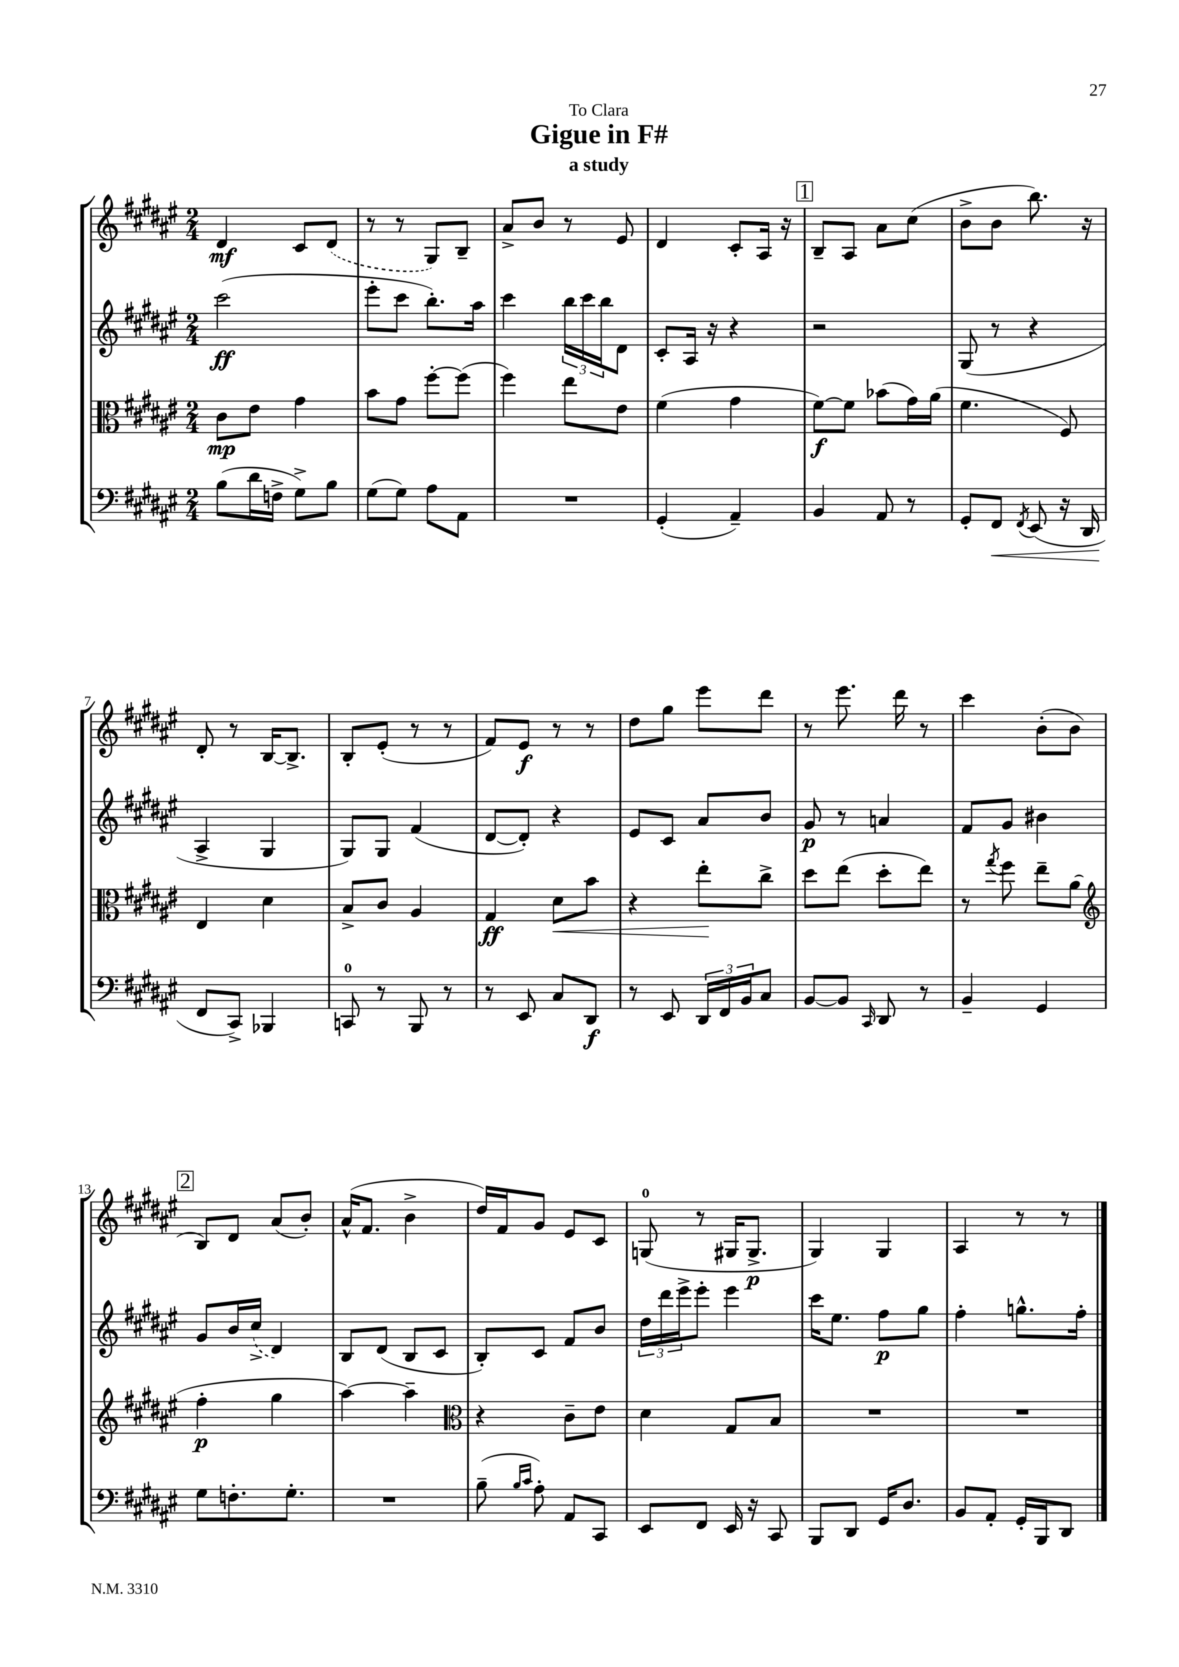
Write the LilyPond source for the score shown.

\header { title = "Gigue in F#" subtitle = "a study" dedication = "To Clara" }
<<
\new StaffGroup <<
\new Staff = "s0" {
    \clef treble \key fis \major \numericTimeSignature \time 2/4
    dis'4\mf cis'8 \once \slurDashed dis'8( |
    r8 r8 gis8) b8-- |
    ais'8-> b'8 r8 eis'8 |
    dis'4 cis'8-. ais16 r16 |
    \mark \markup { \box "1" } b8-- ais8 ais'8 cis''8( |
    b'8-> b'8 b''8.) r16 |
    dis'8-. r8 b16~ b8.-> |
    b8-. eis'8-.( r8 r8 |
    fis'8) eis'8\f r8 r8 |
    dis''8 gis''8 eis'''8 dis'''8 |
    r8 eis'''8. dis'''16 r8 |
    cis'''4 b'8-.( b'8 |
    \mark \markup { \box "2" } b8) dis'8 ais'8( b'8-.) |
    ais'16-^( fis'8. b'4-> |
    dis''16) fis'16 gis'8 eis'8 cis'8 |
    g8-0( r8 gis16 gis8.->\p |
    gis4) gis4 |
    ais4 r8 r8 \bar "|." |
}
\new Staff = "s1" {
    \clef treble \key fis \major \numericTimeSignature \time 2/4
    cis'''2\ff( |
    eis'''8-. cis'''8 b''8.-.) ais''16 |
    cis'''4 \tuplet 3/2 { b''16 cis'''16 b''16 } dis'8 |
    cis'8-. ais16 r16 r4 |
    \mark \markup { \box "1" } r2 |
    gis8( r8 r4 |
    ais4-> gis4 |
    gis8) gis8 fis'4( |
    dis'8~ dis'8-.) r4 |
    eis'8 cis'8 ais'8 b'8 |
    gis'8\p r8 a'4 |
    fis'8 gis'8 bis'4 |
    \mark \markup { \box "2" } gis'8 b'16 \once \slurDashed cis''16->( dis'4) |
    b8 dis'8( b8 cis'8 |
    b8-.) cis'8 fis'8 b'8 |
    \tuplet 3/2 { dis''16 dis'''16 eis'''16-> } eis'''8-. eis'''4 |
    cis'''16 eis''8. fis''8\p gis''8 |
    fis''4-. g''8.-^ fis''16-. \bar "|." |
}
\new Staff = "s2" {
    \clef alto \key fis \major \numericTimeSignature \time 2/4
    cis'8\mp eis'8 gis'4 |
    b'8 gis'8 fis''8~-. fis''8( |
    fis''4) eis''8 eis'8 |
    fis'4( gis'4 |
    \mark \markup { \box "1" } fis'8~\f) fis'8 bes'8( gis'16) ais'16( |
    fis'4. fis8) |
    eis4 dis'4 |
    b8-> cis'8 ais4 |
    gis4\ff dis'8\< b'8 |
    r4 eis''8-.\! cis''8-> |
    dis''8 eis''8( dis''8-. eis''8) |
    r8 \acciaccatura { gis''8 } fis''8 eis''8-- ais'8( |
    \mark \markup { \box "2" } \clef treble fis''4-.\p gis''4 |
    ais''4~) ais''4-- |
    \clef alto r4 cis'8-- eis'8 |
    dis'4 gis8 b8 |
    R2 |
    R2 \bar "|." |
}
\new Staff = "s3" {
    \clef bass \key fis \major \numericTimeSignature \time 2/4
    b8( dis'16 f16-> gis8->) b8 |
    gis8( gis8) ais8 ais,8 |
    R2 |
    gis,4-.( ais,4--) |
    \mark \markup { \box "1" } b,4 ais,8 r8 |
    gis,8-. fis,8\< \acciaccatura { fis,8 } eis,8( r16 dis,16 |
    fis,8\! cis,8->) bes,,4 |
    c,8-0 r8 b,,8 r8 |
    r8 eis,8 cis8 dis,8\f |
    r8 eis,8 \tuplet 3/2 { dis,16 fis,16 b,16 } cis8 |
    b,8~ b,8 \grace { cis,16 } dis,8 r8 |
    b,4-- gis,4 |
    \mark \markup { \box "2" } gis8 f8.-. gis8.-. |
    R2 |
    b8--( \grace { b16 cis'16 } ais8-.) ais,8 cis,8 |
    eis,8 fis,8 eis,16 r16 cis,8 |
    b,,8 dis,8 gis,16 dis8. |
    b,8 ais,8-. gis,16-. b,,16 dis,8 \bar "|." |
}
>>
>>
